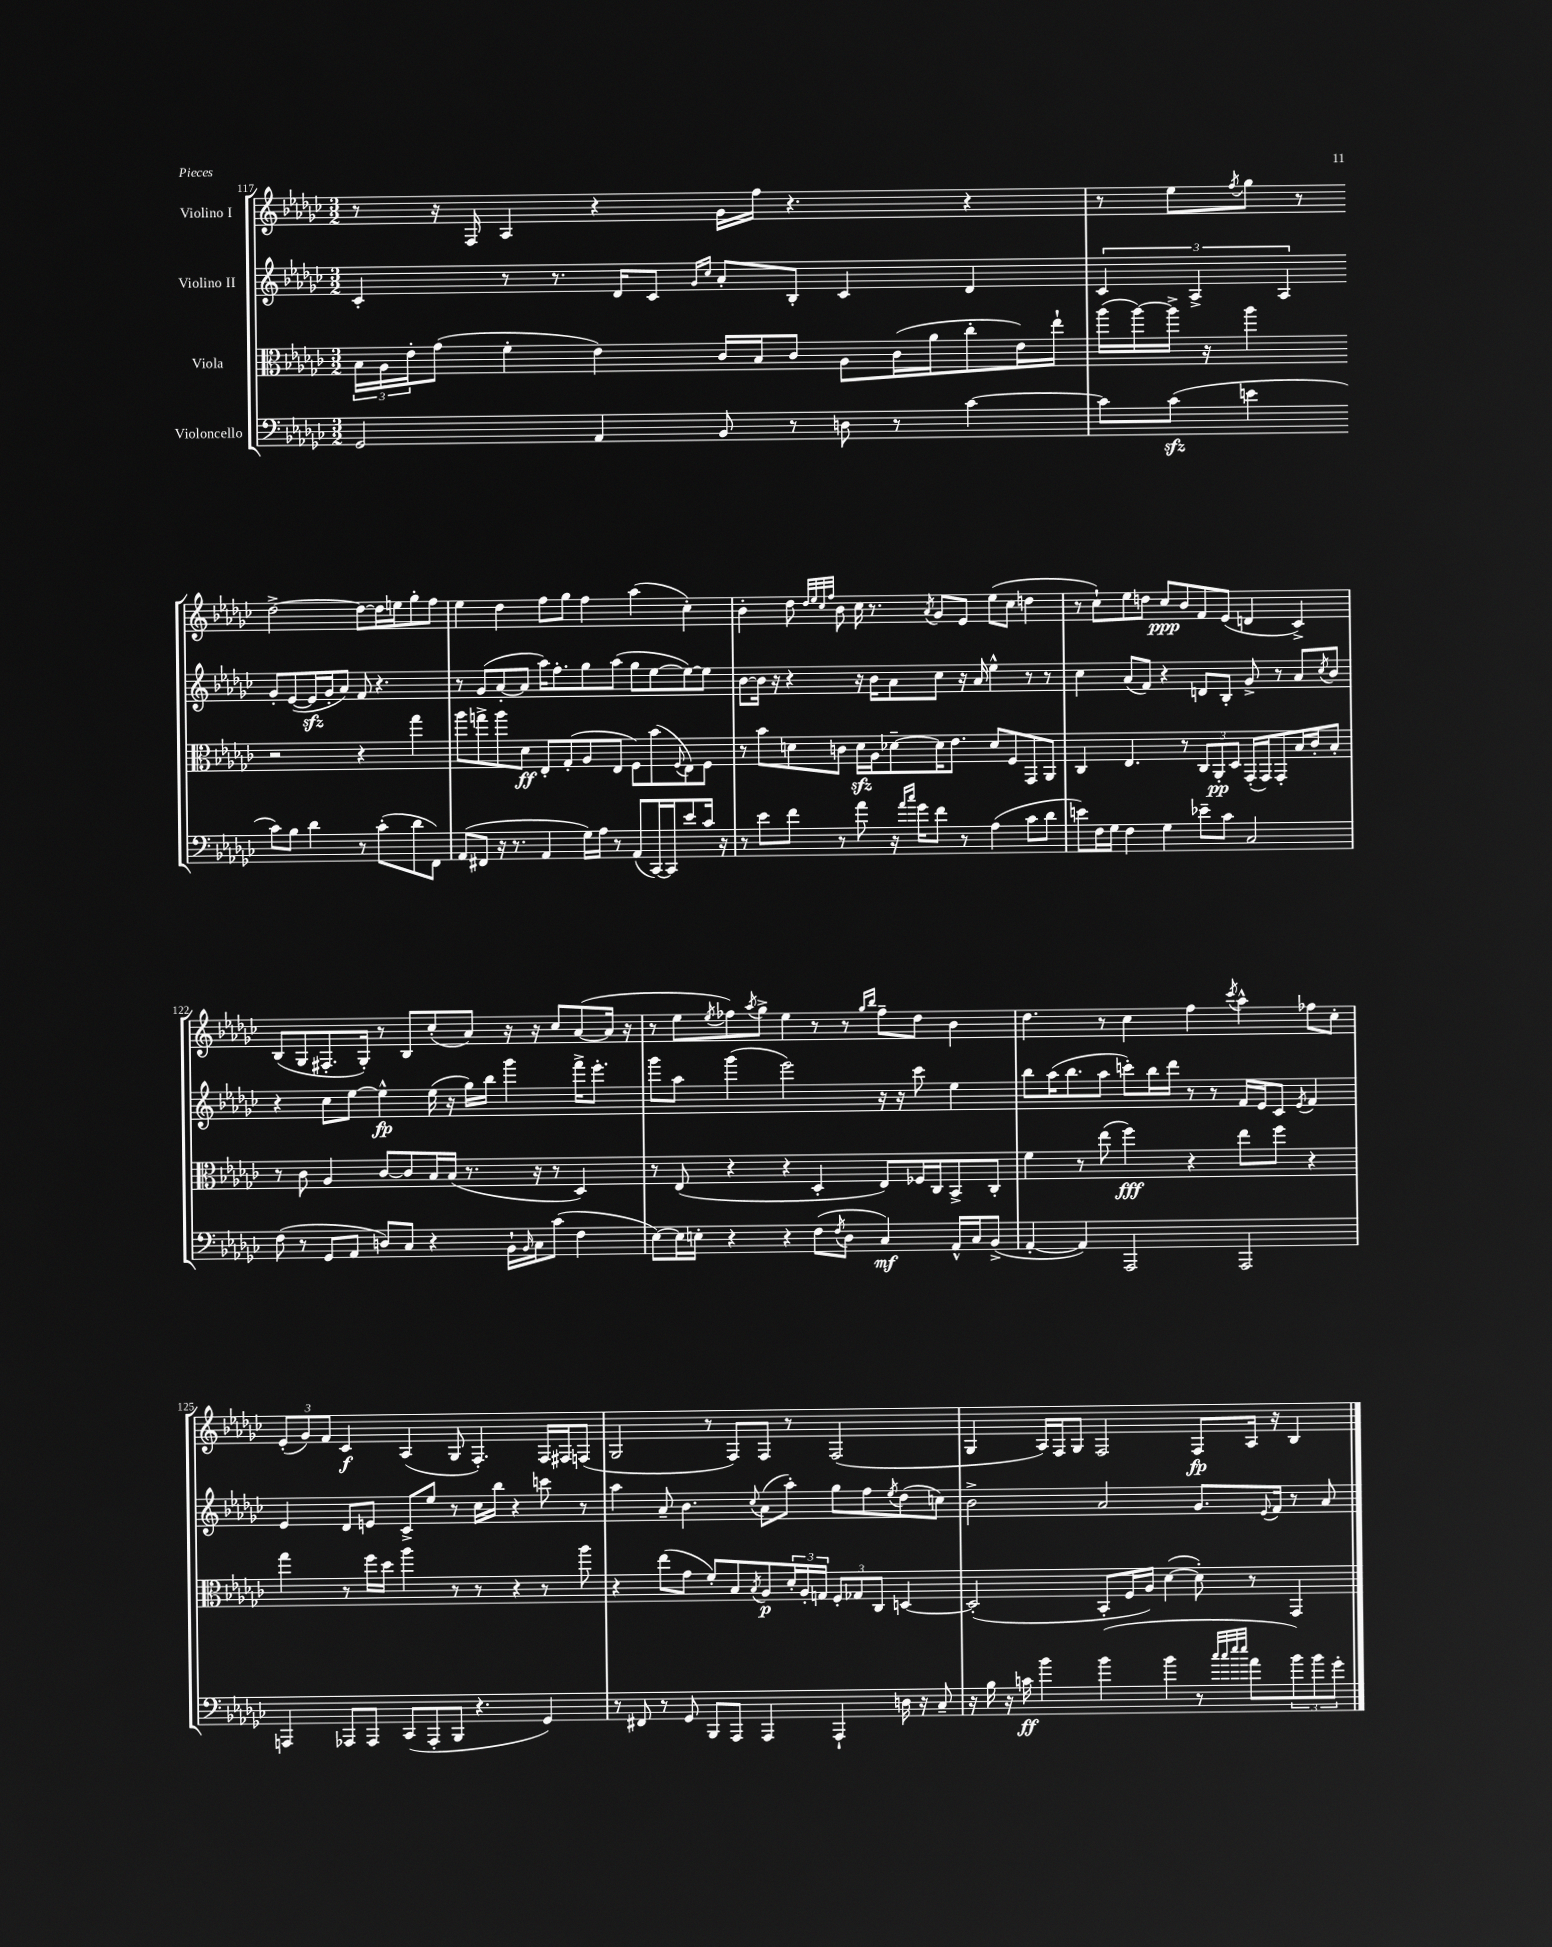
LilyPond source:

<<
\new StaffGroup <<
\new Staff = "s0" \with { instrumentName = "Violino I" } {
    \clef treble \key ges \major \numericTimeSignature \time 3/2
    r8 r16 f16 aes4 r4 ges'16 f''16 r4. r4 |
    r8 ees''8 \acciaccatura { f''8 } ges''8 r8 des''2~-> des''8~ des''16 e''16 ges''8-. f''8 |
    ees''4 des''4 f''8 ges''8 f''4 aes''4( ces''4-.) |
    bes'4-. des''8 \grace { des''32 ees''32 ces''32 f''32 } bes'8 ces''16 r8. \acciaccatura { aes'8 } ges'8 ees'8 ees''8( ces''8 d''4 |
    r8 ces''8-!) ees''8 d''8 ces''8\ppp bes'8 f'8 ees'8( d'4 ces'4->) |
    bes8( ges8 fis8.-. ges16-.) r8 bes8 ces''8-.( aes'8) r16 r16 ces''8 aes'8~( aes'16 r16 |
    r8 ees''8 \acciaccatura { ees''8 } fes''8) \acciaccatura { aes''8 } ges''8-> ees''4 r8 r8 \grace { ges''16 bes''16 } fes''8-- des''8 bes'4 |
    des''4. r8 ces''4 f''4 \acciaccatura { ces'''8 } aes''4-^ fes''8 ces''8-. |
    \tuplet 3/2 { ees'8-.( ges'8) f'8 } ces'4\f aes4( ges8 f4.-.) f16 fis16 f8( |
    ges2 r8 f8) f8 r8 f2( |
    ges4 aes16) f16 ges8 f2 f8\fp aes16 r16 bes4 \bar "|." |
}
\new Staff = "s1" \with { instrumentName = "Violino II" } {
    \clef treble \key ges \major \numericTimeSignature \time 3/2
    ces'4-. r8 r8. des'16 ces'8 \grace { ges'16 ces''16 } aes'8-. bes8-. ces'4 des'4 |
    \tuplet 3/2 { ces'4 aes4-> aes4 } ges'8-. ees'8~( ees'16\sfz ges'16-. aes'8) f'8 r4. |
    r8 ges'8( aes'8~-. aes'8 aes''16) f''8.-. ges''8 aes''8( ges''8 ees''8~ ees''8~) ees''8 |
    bes'8~ bes'16 r16 r4 r16 bes'16 aes'8 ces''8 r16 aes'16 ees''4-^ r8 r8 |
    ces''4 aes'8( f'8) r4 d'8 bes8-. ges'8-> r8 aes'8 \acciaccatura { ces''8 } bes'8 |
    r4 ces''8 ees''8~ ees''4-^\fp ees''16( r16 ges''16) bes''16 ges'''4 f'''16-> ees'''8.-. |
    ges'''8 aes''8 ges'''4( ees'''2) r16 r16 ces'''8 ees''4 |
    bes''8 aes''16( bes''8. aes''8 c'''8-.) bes''16 des'''16 r8 r8 f'16 ees'16 ces'8 \acciaccatura { ees'8 } f'4 |
    ees'4 des'8 e'8 ces'8-> ees''8 r8 ces''16 bes''16 r4 c'''8 r8 |
    aes''4 aes'8-- bes'4. \appoggiatura { ces''8 } aes'8( aes''8-.) ges''8 f''8 \acciaccatura { ees''8 } des''8( c''8) |
    bes'2-> aes'2 ges'8. \appoggiatura { ees'8 } f'16 r8 aes'8 \bar "|." |
}
\new Staff = "s2" \with { instrumentName = "Viola" } {
    \clef alto \key ges \major \numericTimeSignature \time 3/2
    \tuplet 3/2 { bes16 aes16 ees'16-. } ges'8( f'4-. ees'4) ces'16 bes16 ces'8 aes8 ces'16( aes'16 ces''8-. ees'16) ees''16-! |
    aes''16( aes''16~) aes''16-> r16 aes''4 r2 r4 ges''4 |
    aes''8 g''8-> aes''8 des'8\ff ees8-. ges8-.( aes8 ees8 f8) bes'8( \appoggiatura { f8 } ees8) f8 |
    r8 bes'8 d'8 c'8 d'16\sfz aes16 des'8~-- des'16 ees'8. des'8 f8 ges,8 aes,8 |
    ces4 ees4. r8 \tuplet 3/2 { ces8 aes,8-.\pp des8 } ges,16-.( ges,16) ges,8-. bes16 ces'16-. bes8-. |
    r8 ces'8 aes4 ces'8~ ces'8 bes16 bes16( r8. r16 r8 des4) |
    r8 ees8( r4 r4 des4-. ees8) fes16 ces16 bes,8-> ces8-. |
    f'4 r8 ees''8( f''4\fff) r4 ees''8 f''8 r4 |
    ges''4 r8 f''16 des''16 aes''4 r8 r8 r4 r8 aes''8 |
    r4 ees''8( ges'8 f'8-.) bes8 \acciaccatura { bes8 } aes8\p \tuplet 3/2 { des'16-. aes16-. g16 } \tuplet 3/2 { f8-. ges8 ces8 } d4~ |
    d2-.( bes,8-. f16 aes16) des'4~( des'8-.) r8 ges,4 \bar "|." |
}
\new Staff = "s3" \with { instrumentName = "Violoncello" } {
    \clef bass \key ges \major \numericTimeSignature \time 3/2
    ges,2 aes,4 bes,8 r8 d8 r8 ces'4~ |
    ces'8 ces'8\sfz( e'4 ces'8) bes8 des'4 r8 ces'8-.( des'8 f,8) |
    aes,8( fis,8 r16 r8. aes,4 ges16) aes16 r8 aes,8( ces,16~) ces,16 ees'8 ces'16 r16 |
    r8 ees'8 f'8 r8 aes'8 r16 \grace { aes'16 ces''16 } ges'16 f'8 r8 aes4( ces'8 des'8 |
    e'8) f16 ges16 f4 ges4 ees'8-- ces'8 ces2 |
    f8( r8 ges,8 aes,8 d8) ces8 r4 bes,16-! \grace { bes,16 } ces16 ces'8( f4 |
    ees8~) ees16 e16-. r4 r4 f8( \acciaccatura { f8 } des8 ces4\mf) aes,16-^ ces16 bes,8->( |
    aes,4~-. aes,4) aes,,2 aes,,2 |
    a,,4 aes,,8 aes,,8 ces,8( aes,,8-. bes,,8 r4. ges,4) |
    r8 fis,8 r8 ges,8 bes,,8 aes,,8 aes,,4 aes,,4-! d16 r16 ces8-- |
    r16 bes16 r16 c'16\ff bes'4 bes'4( bes'4 r8 \grace { ces''32 ces''32 ees''32 ees''32 } aes'8 \tuplet 3/2 { bes'8) bes'8 ges'8-. } \bar "|." |
}
>>
>>
\layout { \context { \Score currentBarNumber = #117 } }
